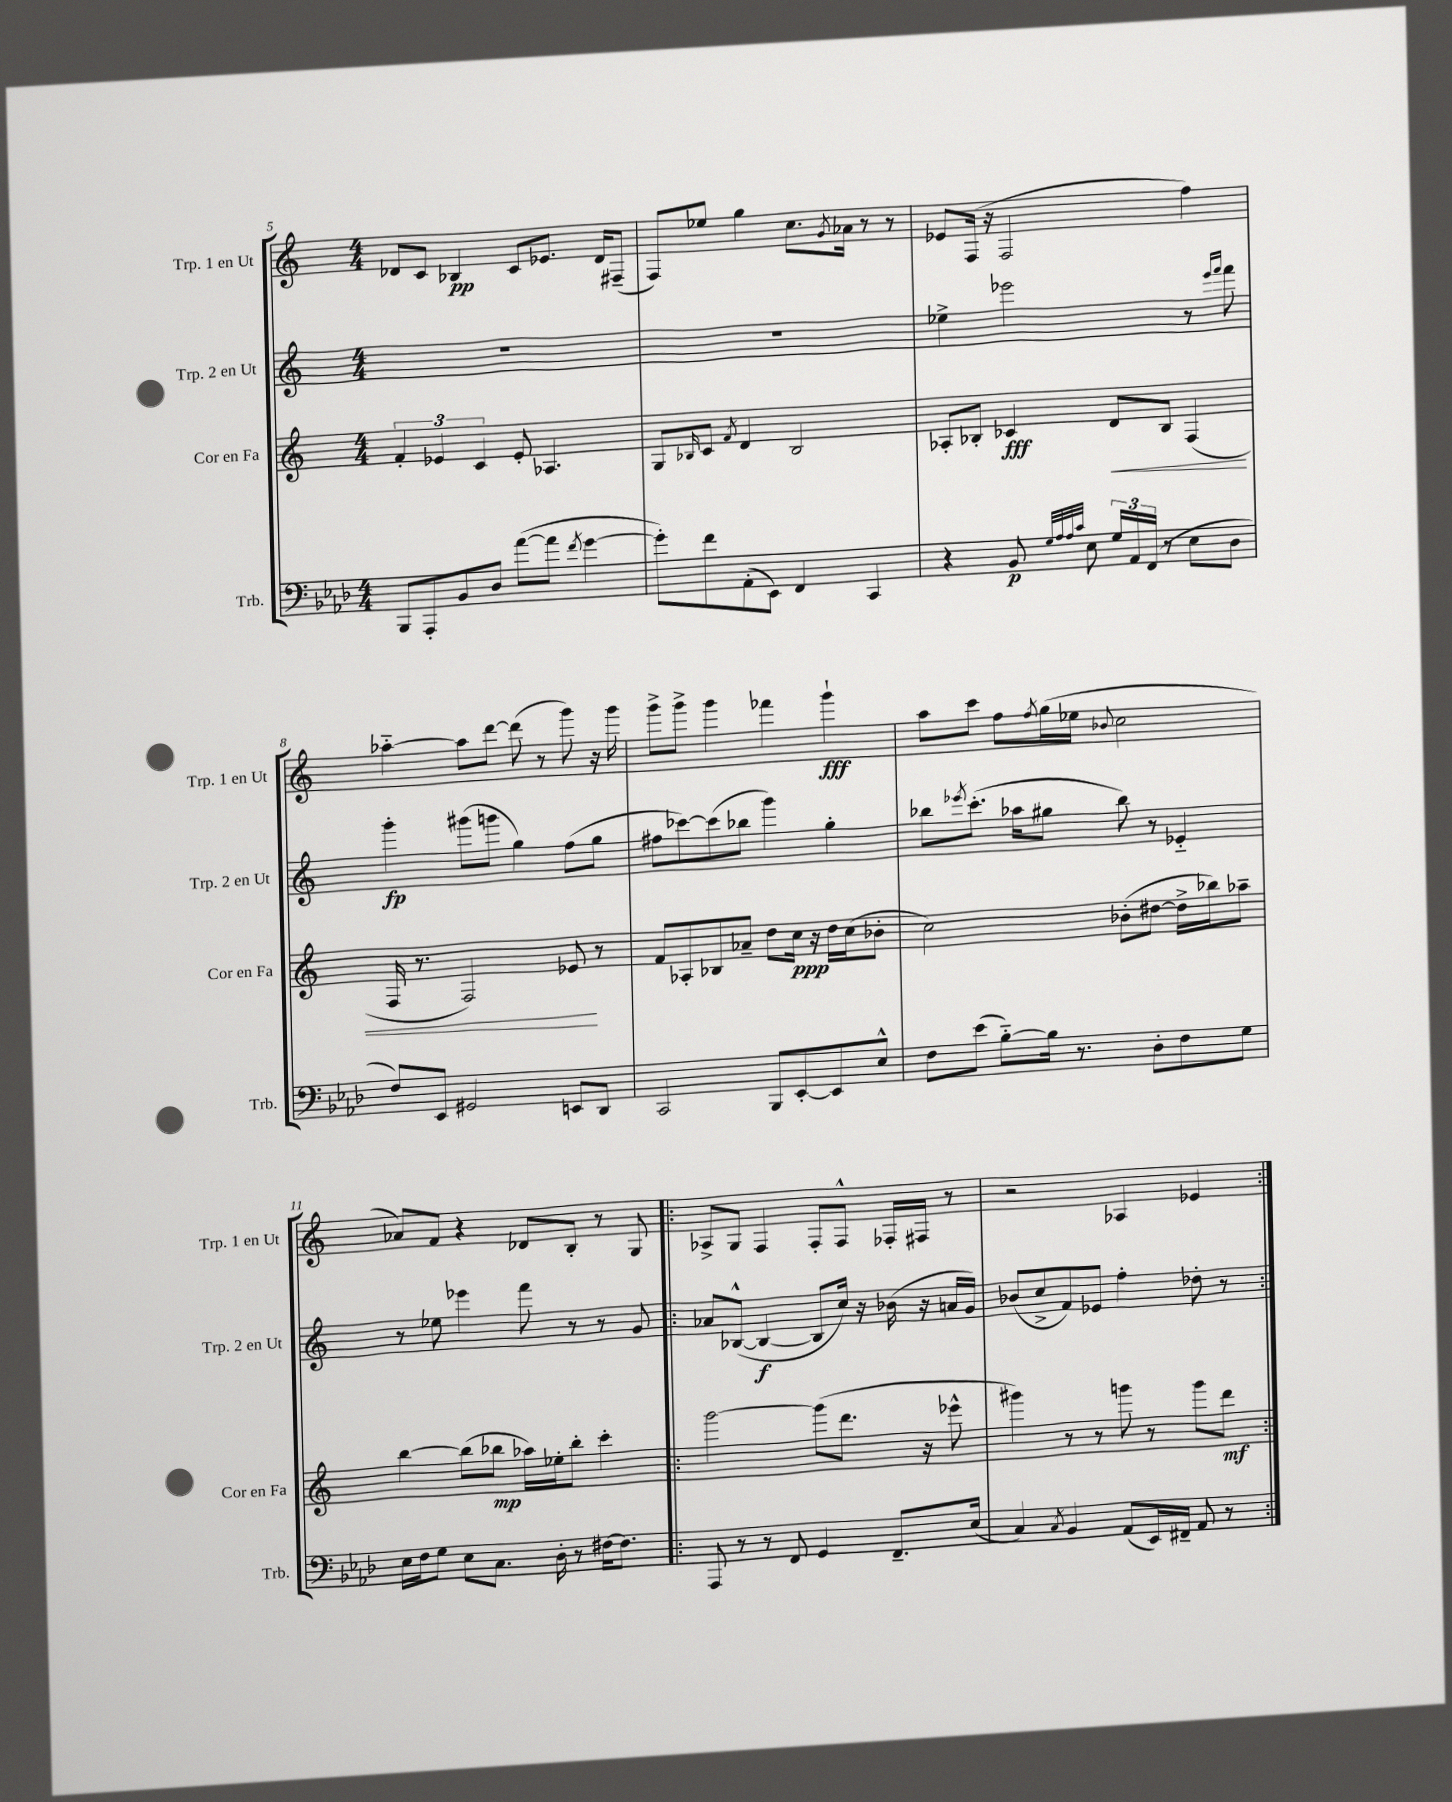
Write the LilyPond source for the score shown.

<<
\new StaffGroup <<
\new Staff = "s0" \with { instrumentName = "Trp. 1 en Ut" shortInstrumentName = "Trp. 1 en Ut" } {
    \clef treble \key c \major \numericTimeSignature \time 4/4
    des'8 c'8 bes4\pp c'8 ees'8. des'16 fis8--( |
    f8) ees''8 g''4 c''8. \acciaccatura { g'8 } aes'16 r8 r8 |
    ees'8 f16( r16 f2 f''4) |
    aes''4~-_ aes''8 d'''8~ d'''8( r8 g'''8) r16 g'''16 |
    g'''8-> g'''8-> g'''4 fes'''4 g'''4-!\fff |
    a''8 c'''8 f''8 \acciaccatura { f''8 } g''16( ees''16 \appoggiatura { bes'8 } c''2 |
    aes'8) f'8 r4 des'8 b8-. r8 g8 |
    \repeat volta 2 { aes8-> g8 f4 f8-. f8-^ fes16-. fis16 r8 |
    r2 aes4 ees'4 | }
}
\new Staff = "s1" \with { instrumentName = "Trp. 2 en Ut" shortInstrumentName = "Trp. 2 en Ut" } {
    \clef treble \key c \major \numericTimeSignature \time 4/4
    R1 |
    R1 |
    ees''4-> ees'''2 r8 \grace { ees'''16 f'''16 } f'''8 |
    g'''4-.\fp gis'''8( g'''8 g''4) f''8( g''8 |
    fis''8 ces'''8~) ces'''8( bes''8 g'''4) g''4-. |
    bes''8 \acciaccatura { ees'''8 } c'''8.-.( aes''16 gis''8 bes''8) r8 ees'4-_ |
    r8 ees''8 ees'''4 f'''8 r8 r8 g'8 |
    \repeat volta 2 { aes'8 bes8~-^( bes4~\f bes8 c''16) r16 bes'16( r16 a'16 g'16) |
    bes'8( c''8-> f'8) ees'8 f''4-. des''8-. r8 | }
}
\new Staff = "s2" \with { instrumentName = "Cor en Fa" shortInstrumentName = "Cor en Fa" } {
    \clef treble \key c \major \numericTimeSignature \time 4/4
    \tuplet 3/2 { f'4-. ees'4 c'4 } ees'8-. aes4. |
    g8 \grace { bes16 } c'8 \acciaccatura { f'8 } d'4 bes2 |
    aes8-. bes8-. ces'4\fff d'8\< bes8 f4( |
    f16 r8. f2) ees'8\! r8 |
    f'8 aes8-. bes8 aes'8-- d''8 c''16\ppp r16 d''16 c''16( bes'8-. |
    c''2) bes'8-.( dis''8~ dis''16-> bes''16) aes''8-- |
    b''4~ b''8( bes''8\mp aes''16) ees''16-. bes''8-. c'''4-. |
    \repeat volta 2 { g'''2~ g'''8( d'''8. r16 ees'''8-^ |
    gis'''4) r8 r8 g'''8 r8 g'''8 d'''8\mf | }
}
\new Staff = "s3" \with { instrumentName = "Trb." shortInstrumentName = "Trb." } {
    \clef bass \key aes \major \numericTimeSignature \time 4/4
    bes,,8 aes,,8-. bes,8 des8 aes'8~( aes'8 \acciaccatura { f'8 } g'4~ |
    g'8-.) f'8 aes,8-.( ees,8) f,4 c,4 |
    r4 bes,8\p \grace { g32 aes32 aes32 c'32 } ees8 \tuplet 3/2 { g16 aes,16 f,16( } r8 ees8 des8 |
    f8) ees,8 gis,2 e,8 des,8 |
    c,2 bes,,8 ees,8~-. ees,8 ees8-^ |
    f8 ees'8( bes8~-_) bes16 r8. des8-. f8 g8 |
    ees16 f16 g8 ees8 c8. des16-. r8 fis16~ fis8. |
    \repeat volta 2 { aes,,8 r8 r8 f,8 g,4 f,8.-- ees16( |
    c4) \acciaccatura { c8 } bes,4 aes,8( ees,16) fis,16-- aes,8 r8 | }
}
>>
>>
\layout { \context { \Score currentBarNumber = #5 } }
